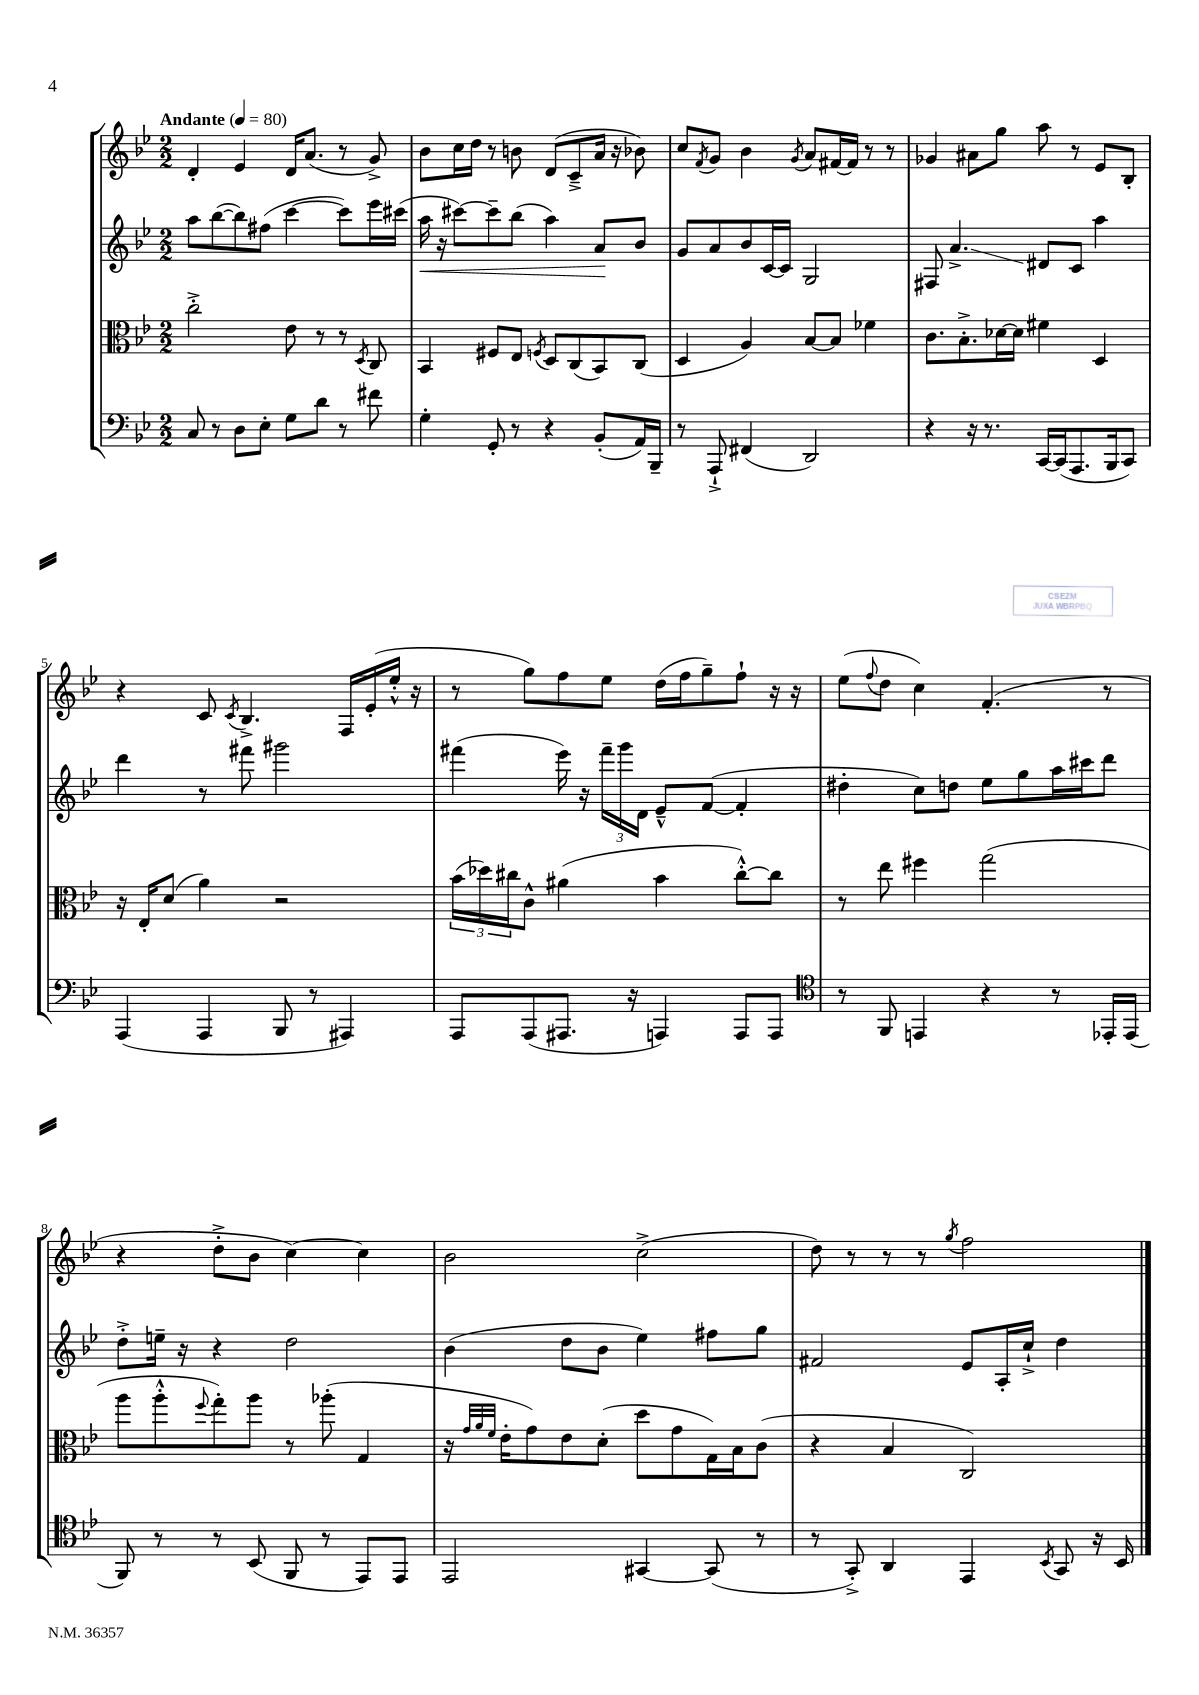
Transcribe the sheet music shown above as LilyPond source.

<<
\new StaffGroup <<
\new Staff = "s0" {
    \clef treble \key bes \major \numericTimeSignature \time 2/2 \tempo "Andante" 4 = 80
    d'4-. ees'4 d'16 a'8.( r8 g'8->) |
    bes'8 c''16 d''16 r8 b'8 d'8( c'8---> a'16 r16 bes'8) |
    c''8 \acciaccatura { f'8 } g'8 bes'4 \acciaccatura { g'8 } a'8 fis'16~ fis'16 r8 r8 |
    ges'4 ais'8 g''8 a''8 r8 ees'8 bes8-. |
    r4 c'8 \acciaccatura { c'8 } bes4.-> f16 ees'16-.( ees''16-.-^ r16 |
    r8 g''8) f''8 ees''8 d''16( f''16 g''8--) f''8-! r16 r16 |
    ees''8( \appoggiatura { f''8 } d''8 c''4) f'4.-.( r8 |
    r4 d''8-.-> bes'8 c''4~) c''4 |
    bes'2 c''2->( |
    d''8) r8 r8 r8 \acciaccatura { g''8 } f''2 \bar "|." |
}
\new Staff = "s1" {
    \clef treble \key bes \major \numericTimeSignature \time 2/2
    a''8 bes''8~( bes''8) fis''8( c'''4~ c'''8) ees'''16 cis'''16( |
    a''16\< r16 cis'''8~) cis'''8-- bes''8( a''4) a'8\! bes'8 |
    g'8 a'8 bes'8 c'16~ c'16 g2 |
    fis8 a'4.->\glissando dis'8 c'8 a''4 |
    d'''4 r8 fis'''8 gis'''2 |
    fis'''4( ees'''16) r16 \tuplet 3/2 { fis'''16-- g'''16 d'16 } ees'8---^ f'8~( f'4-. |
    dis''4-. c''8) d''8 ees''8 g''8 a''16 cis'''16 d'''8 |
    d''8-.-> e''16-- r16 r4 d''2 |
    bes'4( d''8 bes'8 ees''4) fis''8 g''8 |
    fis'2 ees'8 a16-. c''16-!-> d''4 \bar "|." |
}
\new Staff = "s2" {
    \clef alto \key bes \major \numericTimeSignature \time 2/2
    c''2-.-> ees'8 r8 r8 \acciaccatura { d8 } c8 |
    bes,4 fis8 ees8 \acciaccatura { f8 } d8 c8( bes,8) c8( |
    d4 a4) bes8~ bes8 fes'4 |
    c'8. bes8.-.-> des'16~ des'16 fis'4 d4 |
    r16 ees16-. d'8( a'4) r2 |
    \tuplet 3/2 { bes'16( des''16) cis''16 } c'8-^ ais'4( bes'4 cis''8~-.-^) cis''8 |
    r8 ees''8 fis''4 g''2( |
    a''8 a''8-.-^ \appoggiatura { f''8 } g''8-.) a''8 r8 aes''8-.( g4 |
    r16 \grace { g'32 a'32 f'32 } ees'16-. g'8) ees'8 d'8-.( d''8 g'8 g16) bes16 c'8( |
    r4 bes4 c2) \bar "|." |
}
\new Staff = "s3" {
    \clef bass \key bes \major \numericTimeSignature \time 2/2
    c8 r8 d8 ees8-. g8 d'8 r8 fis'8 |
    g4-. g,8-. r8 r4 bes,8-.( a,16) bes,,16-- |
    r8 a,,8-!-> fis,4( d,2) |
    r4 r16 r8. c,16~ c,16( a,,8. bes,,16 c,8) |
    a,,4( a,,4 bes,,8 r8 ais,,4) |
    a,,8 a,,8( ais,,8. r16 a,,4) a,,8 a,,8 |
    \clef tenor r8 f,8 e,4 r4 r8 ees,16-. ees,16( |
    f,8) r8 r8 bes,8( f,8 r8 ees,8) ees,8 |
    ees,2 gis,4~ gis,8( r8 |
    r8 g,8-.->) a,4 ees,4 \acciaccatura { bes,8 } g,8 r16 bes,16 \bar "|." |
}
>>
>>
